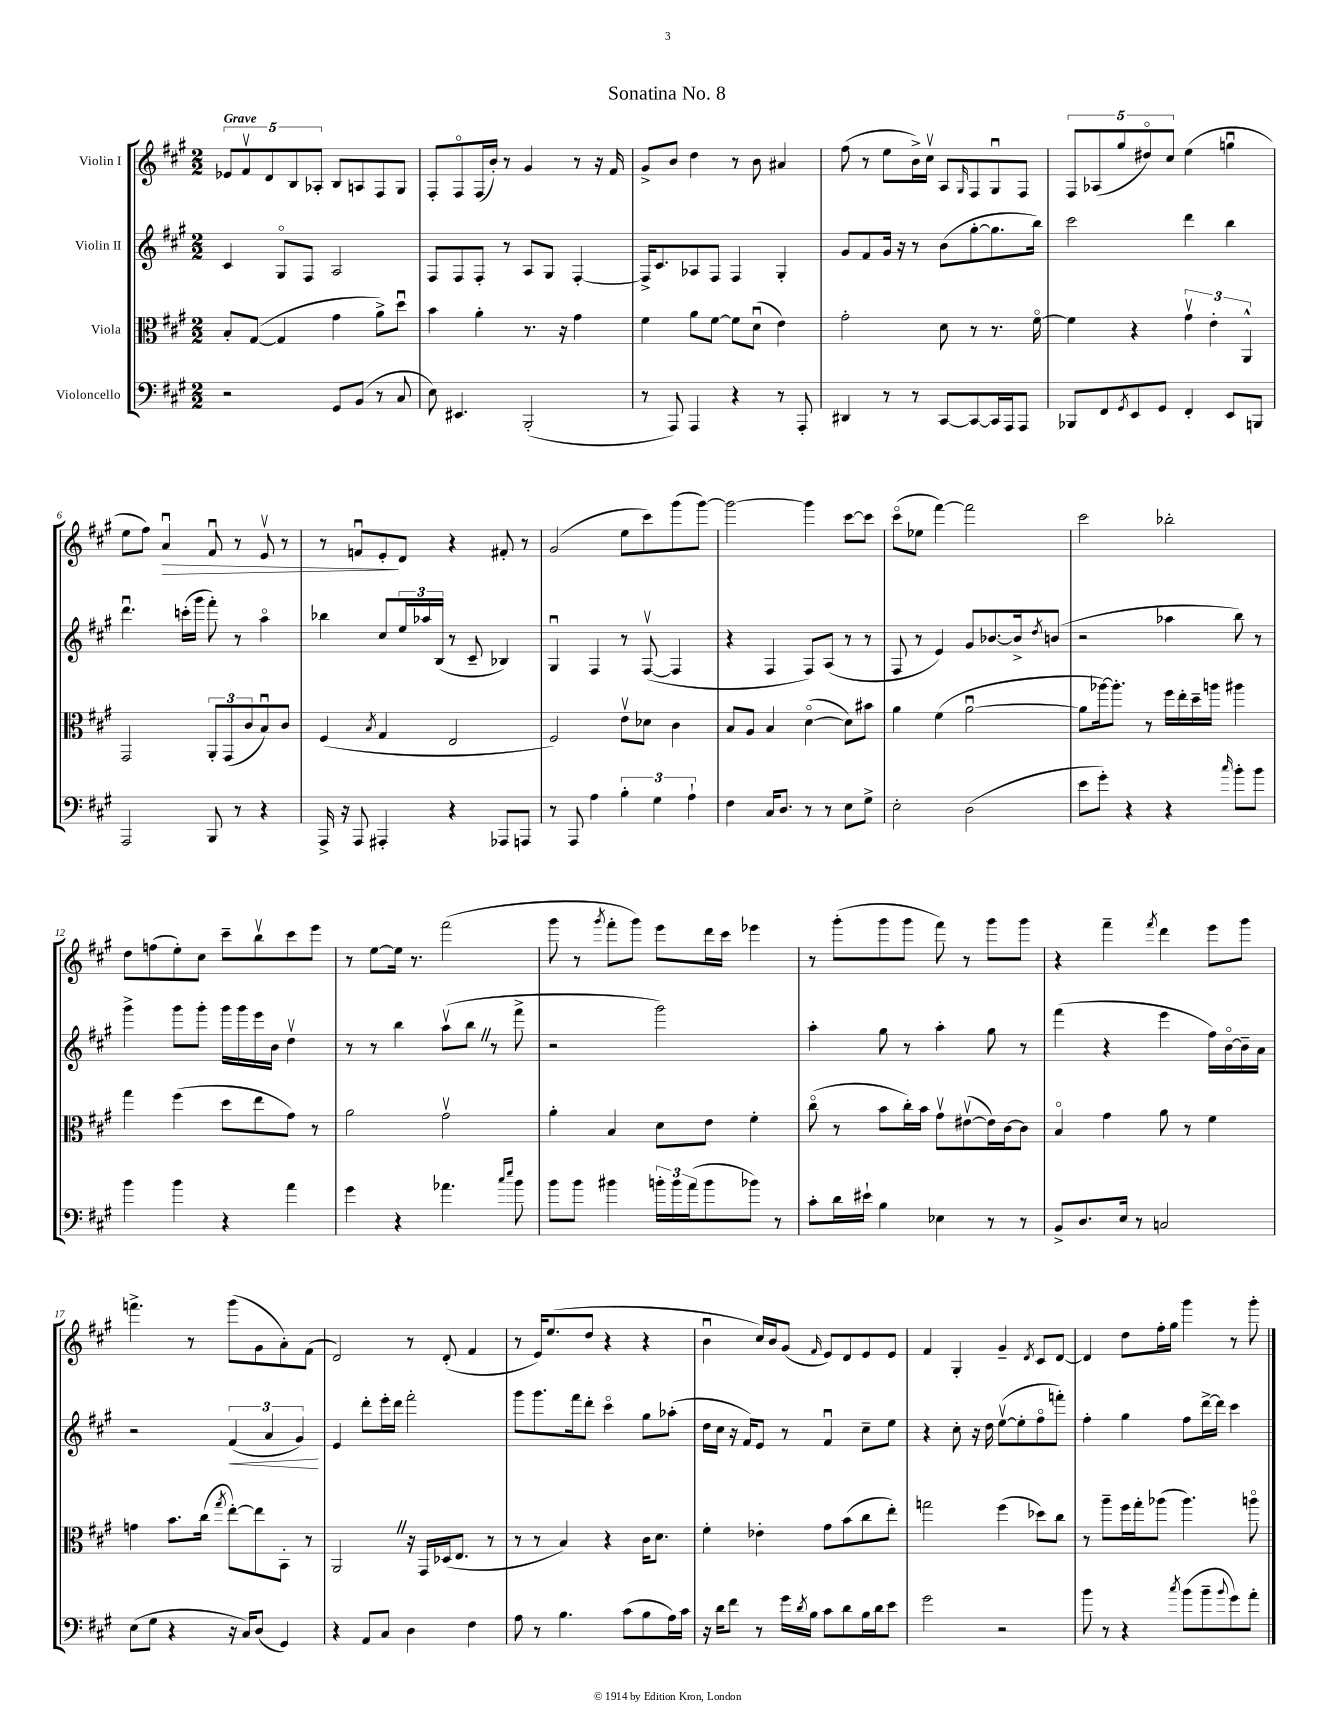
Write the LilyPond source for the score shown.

\header { title = "Sonatina No. 8" }
<<
\new StaffGroup <<
\new Staff = "s0" \with { instrumentName = "Violin I" } {
    \clef treble \key a \major \numericTimeSignature \time 2/2 \tempo "Grave"
    \tuplet 5/4 { ees'8 fis'8\upbow d'8 b8 aes8-. } b8 a8 fis8 gis8 |
    fis8-. fis8\flageolet fis16( b'16-.) r8 gis'4 r8 r16 fis'16 |
    gis'8-> b'8 d''4 r8 b'8 ais'4 |
    fis''8( r8 e''8 b'16->) cis''16\upbow a8 \grace { gis16 } fis8 gis8\downbow fis8 |
    \tuplet 5/4 { fis8 aes8( gis''8 dis''8\flageolet) cis''8 } e''4( g''4\downbow |
    e''8 fis''8) a'4\downbow\> fis'8\downbow r8 e'8\upbow r8 |
    r8 f'8\downbow e'8-.\! d'8 r4 fis'8-. r8 |
    gis'2( e''8 cis'''8) gis'''8( gis'''8~) |
    gis'''2~ gis'''4 cis'''8~ cis'''8 |
    cis'''8\flageolet( ees''8 fis'''4~) fis'''2 |
    cis'''2 bes''2-. |
    d''8 f''8( e''8-.) cis''8 cis'''8-- b''8\upbow cis'''8 e'''8 |
    r8 e''8~ e''16 r8. fis'''2( |
    gis'''8 r8 \acciaccatura { gis'''8 } fis'''8-. gis'''8) e'''8 d'''16 cis'''16 ees'''4 |
    r8 gis'''8-.( gis'''8 gis'''8 fis'''8) r8 gis'''8 gis'''8 |
    r4 fis'''4-- \acciaccatura { fis'''8 } d'''4 e'''8 gis'''8 |
    f'''4.-> r8 gis'''8( gis'8 a'8-.) fis'8( |
    d'2) r8 d'8-.( fis'4 |
    r8 e'16) e''8.( d''8 r4 r4 |
    b'4\downbow cis''16) b'16 gis'8( \grace { fis'16 } e'8) d'8 e'8 e'8 |
    fis'4 gis4-. gis'4-- \acciaccatura { d'8 } cis'8 d'8~ |
    d'4 d''8 fis''16-. gis''16 gis'''4 r8 gis'''8-. \bar "|." |
}
\new Staff = "s1" \with { instrumentName = "Violin II" } {
    \clef treble \key a \major \numericTimeSignature \time 2/2
    cis'4 gis8\flageolet fis8 a2 |
    fis8 fis8 fis8-. r8 a8 gis8 fis4~-. |
    fis16-> cis'8. aes8 fis8 fis4 gis4-. |
    gis'8 fis'8 gis'16 r16 r8 b'8( gis''8~-. gis''8. b''16) |
    cis'''2 d'''4 b''4 |
    d'''4.\downbow c'''16-.( gis'''16 fis'''8-.) r8 a''4\flageolet |
    bes''4 cis''8 \tuplet 3/2 { e''16 aes''16 b16( } r8 cis'8-- bes4) |
    gis4\downbow fis4 r8 fis8~\upbow( fis4 |
    r4 fis4 fis8) a8( r8 r8 |
    fis8 r8 e'4) gis'8 bes'8.~ bes'16-> \acciaccatura { d''8 } b'8( |
    r2 aes''4 b''8) r8 |
    gis'''4-> gis'''8 gis'''8-. gis'''16 gis'''16 e'''16 b'16 d''4\upbow |
    r8 r8 b''4 a''8\upbow( b''8 \once \override BreathingSign.text = \markup { \musicglyph "scripts.caesura.straight" } \breathe r8 fis'''8-> |
    r2 gis'''2) |
    a''4-. gis''8 r8 a''4-. gis''8 r8 |
    fis'''4( r4 e'''4 fis''16) b'16~\flageolet b'16-- a'16 |
    r2 \tuplet 3/2 { fis'4\<( a'4 gis'4\!) } |
    e'4 d'''8-. e'''16-. d'''16 fis'''2-. |
    gis'''8 gis'''8. fis'''16 d'''8-. cis'''4\flageolet gis''8 aes''8-.( |
    d''16 cis''16 r16 fis'16) e'8 r8 fis'4\downbow cis''8-- e''8 |
    r4 cis''8-. r16 d''16 e''8~\upbow( e''8-. fis''8\flageolet f'''8-.) |
    fis''4-. gis''4 fis''8 d'''16~-> d'''16 cis'''4 \bar "|." |
}
\new Staff = "s2" \with { instrumentName = "Viola" } {
    \clef alto \key a \major \numericTimeSignature \time 2/2
    b8-. gis8~( gis4 gis'4 a'8->) d''8\downbow |
    b'4 a'4-. r8. r16 gis'4 |
    fis'4 a'8 fis'8~ fis'8 d'8\downbow( e'4) |
    gis'2-. d'8 r8 r8. fis'16~\flageolet |
    fis'4 r4 \tuplet 3/2 { gis'4\upbow e'4-. a,4-^ } |
    gis,2 \tuplet 3/2 { a,8-. gis,8( cis'8 } b8\downbow) cis'8 |
    fis4( \acciaccatura { b8 } gis4 e2 |
    fis2) e'8\upbow des'8 cis'4 |
    b8 a8 b4 d'4~\flageolet( d'8) bis'8 |
    a'4 fis'4( a'2~\downbow |
    a'8 aes''16~) aes''8.-. r8 fis''16 e''16-. d''16-- a''16 ais''4 |
    gis''4 fis''4( d''8 e''8 gis'8) r8 |
    a'2 gis'2\upbow |
    a'4-. b4 d'8 e'8 fis'4-. |
    cis''8\flageolet( r8 b'8 cis''16-.) b'16 gis'8\upbow eis'8~\upbow( eis'16) cis'16~ cis'8 |
    b4\flageolet gis'4 a'8 r8 fis'4 |
    g'4 b'8. cis''16( \acciaccatura { gis''8 } e''8~-.) e''8 b,8-. r8 |
    a,2 \once \override BreathingSign.text = \markup { \musicglyph "scripts.caesura.straight" } \breathe r16 gis,16 des16( e8. r8 |
    r8 r8 b4) r4 cis'16 d'8. |
    fis'4-. ees'4-. gis'8 b'8( cis''8 e''8-.) |
    g''2 fis''4( des''8) cis''8 |
    r8 a''8-- fis''16 gis''16-. aes''8( aes''4.) a''8\flageolet \bar "|." |
}
\new Staff = "s3" \with { instrumentName = "Violoncello" } {
    \clef bass \key a \major \numericTimeSignature \time 2/2
    r2 gis,8 b,8( r8 cis8 |
    e8) eis,4. b,,2-.( |
    r8 a,,8) a,,4 r4 r8 a,,8-. |
    dis,4 r8 r8 cis,8~ cis,8~ cis,16 a,,16 a,,8 |
    bes,,8 fis,8 \acciaccatura { gis,8 } e,8 gis,8 fis,4-. e,8 b,,8 |
    a,,2 b,,8 r8 r4 |
    a,,16-> r16 a,,8 ais,,4-. r4 aes,,8 a,,8 |
    r8 a,,8 a4 \tuplet 3/2 { b4-. gis4 a4-! } |
    fis4 cis16 d8. r8 r8 e8 gis8-> |
    e2-. d2( |
    e'8 gis'8-.) r4 r4 \grace { cis''16 } b'8-. b'8 |
    b'4 b'4 r4 a'4 |
    gis'4 r4 aes'4. \grace { cis''16 e''16 } b'8 |
    b'8 b'8 bis'4 \tuplet 3/2 { b'16-. b'16 a'16( } b'8 bes'8) r8 |
    cis'8-. d'16 eis'16-! b4 ees4 r8 r8 |
    b,8-> d8. e16 r8 c2 |
    e8( gis8 r4 r16 cis16) d8( gis,4) |
    r4 a,8 cis8 d4 fis4 |
    a8 r8 b4. cis'8( b8 a16) cis'16 |
    r16 d'16 fis'8 r8 gis'16 \acciaccatura { d'8 } b16 cis'8 d'8 b16 d'16 e'8 |
    gis'2 r2 |
    b'8 r8 r4 \acciaccatura { cis''8 } b'8( b'8-- \appoggiatura { b'8 } gis'8) a'8-. \bar "|." |
}
>>
>>
